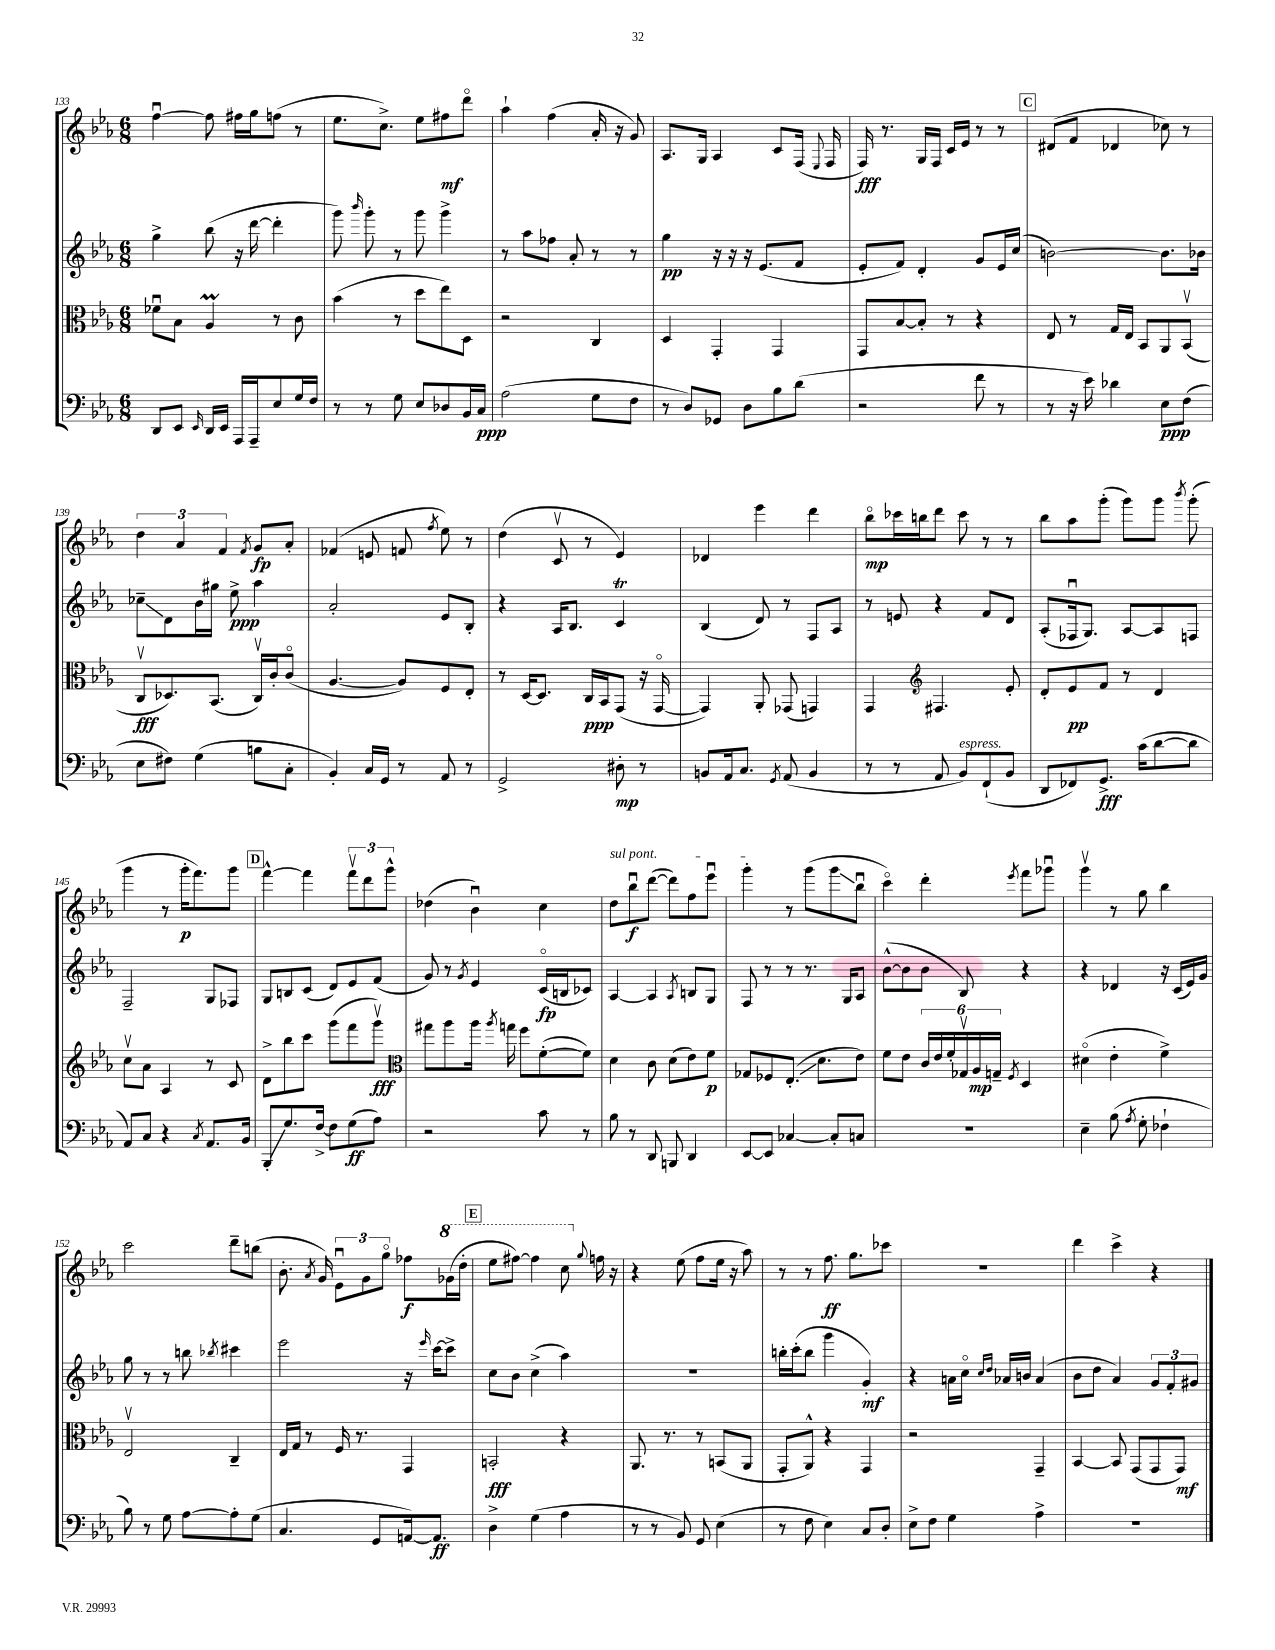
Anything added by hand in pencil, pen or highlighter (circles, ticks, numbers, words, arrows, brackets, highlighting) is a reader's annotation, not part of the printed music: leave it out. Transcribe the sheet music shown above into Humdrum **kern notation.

**kern	**kern	**kern	**kern
*staff4	*staff3	*staff2	*staff1
*clefF4	*clefC3	*clefG2	*clefG2
*k[b-e-a-]	*k[b-e-a-]	*k[b-e-a-]	*k[b-e-a-]
*M6/8	*M6/8	*M6/8	*M6/8
8DD	8f-u	4gg^	[4ffu
8EE-	8B-	.	.
16qqEE-	.	.	.
16DD	4A-	(8bb-	8ff]
16EE-	.	.	.
16AAA-	.	16r	16ff#
16AAA-~	.	[16ddd	16gg
8E-	8r	4ddd']	(8ff
16G	8c	.	8r
16F	.	.	.
=	=	=	=
8r	(4b-	8ggg)	8.ee-
.	.	16qqbbb-	.
8r	.	8ggg'	.
.	.	.	8.cc^)
8G	8r	8r	.
8E-	8dd	8ggg	8ee-
8D-	8ee-)	4ggg^	8ff#
16BB-	8D	.	8dddo
16C	.	.	.
=	=	=	=
(2A-	2r	8r	4aa-`
.	.	8aa-	.
.	.	8ff-	(4ff
.	.	8a-'	.
8G	4C	8r	16a-'
.	.	.	16r
8F	.	8r	8g)
=	=	=	=
8r	4D	4gg	8.A-
8D)	.	.	.
.	.	.	16G
8GG-	4GG'	16r	4A-
.	.	16r	.
8D	.	16r	.
.	.	(8.e-	.
8B-	4GG	.	8c
(8d	.	8f	(16F
.	.	.	8qqE-
.	.	.	16F
=	=	=	=
2r	8GG	8e-'	16F)
.	.	.	8.r
.	[8B-	8f)	.
.	8B-']	4d'	16G
.	.	.	16F
.	8r	.	16c
.	.	.	16e-
8f	4r	8g	8r
8r	.	16e-	8r
.	.	(16cc	.
=	=	=	=
8r	8E-	[2b)	(8d#
16r	8r	.	8f
16e-)	.	.	.
4d-	16G	.	4d-
.	16E-	.	.
.	8BB-	.	.
8E-	8AA-	8.b]	8cc-)
(8F	(8BB-v	.	8r
.	.	16b-	.
=	=	=	=
8E-	8Cv	8cc-~	6dd
8F#)	8.D-)	8d	.
.	.	.	6a-
(4G	.	16b-	.
.	(8.BB-	16gg#	.
.	.	.	6f
.	.	8ee-^	.
.	.	.	8qf
8B	16Cv)	4aa-	8g
.	16c'	.	.
8C'	(8co	.	8a-'
=	=	=	=
4BB-')	[4.A-	2a-'	(4f-
16C	.	.	8e
16GG	.	.	.
8r	8A-])	.	8f
.	.	.	8qff
8AA-	8F	8e-	8ee-)
8r	8E-'	8B-'	8r
=	=	=	=
2GG^	8r	4r	(4dd
.	[16D	.	.
.	8.D]	.	.
.	.	16A-	8cv
.	.	8.B-	.
.	16C	.	8r
.	16BB-	.	.
8D#'	(8GG	4c	4e-)
8r	16r	.	.
.	[16GGo	.	.
=	=	=	=
8BB	4GG])	(4B-	4d-
16AA-	.	.	.
8.C	.	.	.
.	8AA-'	8d)	4eee-
8qGG	.	.	.
(8AA-	(8GG-	8r	.
4BB	4GG)	8F	4ddd
.	.	8A-	.
=	=	=	=
8r	4GG	8r	8bb-o
8r	.	8e	16ccc-
.	.	.	16bb
*	*clefG2	*	*
8AA-	4.F#	4r	8ddd
8BB-)	.	.	8ccc-
(8FF`	.	8f	8r
8BB-	8e-'	8d	8r
=	=	=	=
8DD	8d'	(8A-'	8bb-
8FF-)	8e-	16F-u	8aa-
.	.	8.G)	.
8.GG^	8f	.	(8ggg'
.	8r	[8A-	8ggg)
(16c	.	.	.
[8d	4d	8A-]	8ggg
.	.	.	8qbbb-
8d]	.	8F	(8ggg'
=	=	=	=
8AA-)	8ccv	2F~	4ggg
8C	8a-	.	.
4r	4A-	.	8r
.	.	.	16ggg'
.	.	.	8.fff)
8qC	.	.	.
8.AA-	8r	8G	.
.	8c	8F-	8ggg
16BB-	.	.	.
=	=	=	=
8BBB-'	8d^	8G	[4fff^^
8.G	8bb-	8B	.
.	8ccc	(8c	4fff]
[16F^	.	.	.
8F]	(8ggg	8d)	.
(8G	8fff	8e-	12fffv
.	.	.	12ddd
8A-)	8gggv)	(8f	.
.	.	.	12ggg^^
=	=	=	=
*	*clefC3	*	*
2r	8gg#	8g)	(4dd-
.	8aa-	8r	.
.	.	8qg	.
.	16aa-	4e-	4b-u)
.	8qaa-	.	.
.	16gg	.	.
.	8ff	.	.
8c	([8f'	(16co	4cc
.	.	16B	.
8r	8f])	8c-)	.
=	=	=	=
8B-	4d	[4A-	8dd
8r	.	.	8bb-u
8DD	8c	4A-]	([8ddd
8BBB	(8d	.	8ddd])
.	.	8qA-	.
4DD	8e-)	8B	8ff
.	8f	8G	8eee-u
=	=	=	=
[8EE-	8G-	8F	4ggg'
8EE-]	8F-	8r	.
[4C-	(8.E-'	8r	8r
.	.	8.r	(8ggg
.	8.d	.	.
8C-']	.	.	8ggg
.	.	16G	.
8C	8e-)	8A-	8bb-u
=	=	=	=
2.r	8f	([8b-^^	4ccco)
.	8e-	8b-]	.
.	24c	8b-	4ddd'
.	24e-	.	.
.	24f'	.	.
.	24G-v	8B-)	.
.	24A-	.	.
.	24G~	.	.
.	8qF	.	8qeee-
.	4D	4r	8fff
.	.	.	8ggg-u
=	=	=	=
4E-~	(4d#o	4r	4gggv
(8B-	4e-'	4d-	8r
8qA-	.	.	.
8G'	.	.	8gg
4F-`	4f^)	16r	4bb-
.	.	(16c	.
.	.	16e-)	.
.	.	16g	.
=	=	=	=
8B-)	2E-v	8gg	2ccc
8r	.	8r	.
8G	.	8r	.
[8A-	.	8bb	.
.	.	8qbb-	.
8A-']	4C~	4ccc#	8ddd~
(8G	.	.	(8bb
=	=	=	=
4.C	16E-	2eee-	8.b-'
.	16G	.	.
.	8r	.	.
.	.	.	8qa-
.	.	.	16g)
.	16F	.	12e-u
.	8.r	.	.
.	.	.	12g
8GG	.	.	.
.	.	.	12ggo
[16AA)	4GG	16r	8ff-
.	.	16qqeee-	.
8.AA]	.	[16ccc	.
.	.	8ccc^]	(16gg-
.	.	.	16ddd'
=	=	=	=
4D^	2BB'	8cc	8eee-
.	.	8b-	[8fff#)
(4G	.	(4cc^	4fff#]
4A-	4r	4aa-)	8ccc
.	.	.	8qqgg
.	.	.	16ff
.	.	.	16r
=	=	=	=
8r	8.AA-	2.r	4r
8r	.	.	.
.	8.r	.	.
8BB-)	.	.	(8ee-
8GG	8r	.	8ff
(4E-	(8BB	.	16ee-
.	.	.	16r
.	8AA-	.	8aa-)
=	=	=	=
8r	8GG'	16bb'	8r
.	.	(16ccc'	.
8F	8AA-^^)	8bb	8r
4E-)	4r	4ggg	8.ff
.	.	.	8.gg
8C	4GG	4g')	.
8D'	.	.	8ccc-
=	=	=	=
8E-^	2r	4r	2.r
8F	.	.	.
4G	.	16a	.
.	.	16cco	.
.	.	16qqcc	.
.	.	16qqdd	.
.	.	16a-	.
.	.	16b	.
4A-^	4GG~	(4a-	.
=	=	=	=
2.r	[4BB-	8b-	4ddd
.	.	8dd	.
.	8BB-]	4a-)	4ccc^
.	(8GG	.	.
.	8GG	12g	4r
.	.	12f'	.
.	8GG)	.	.
.	.	12g#	.
==	==	==	==
*-	*-	*-	*-
